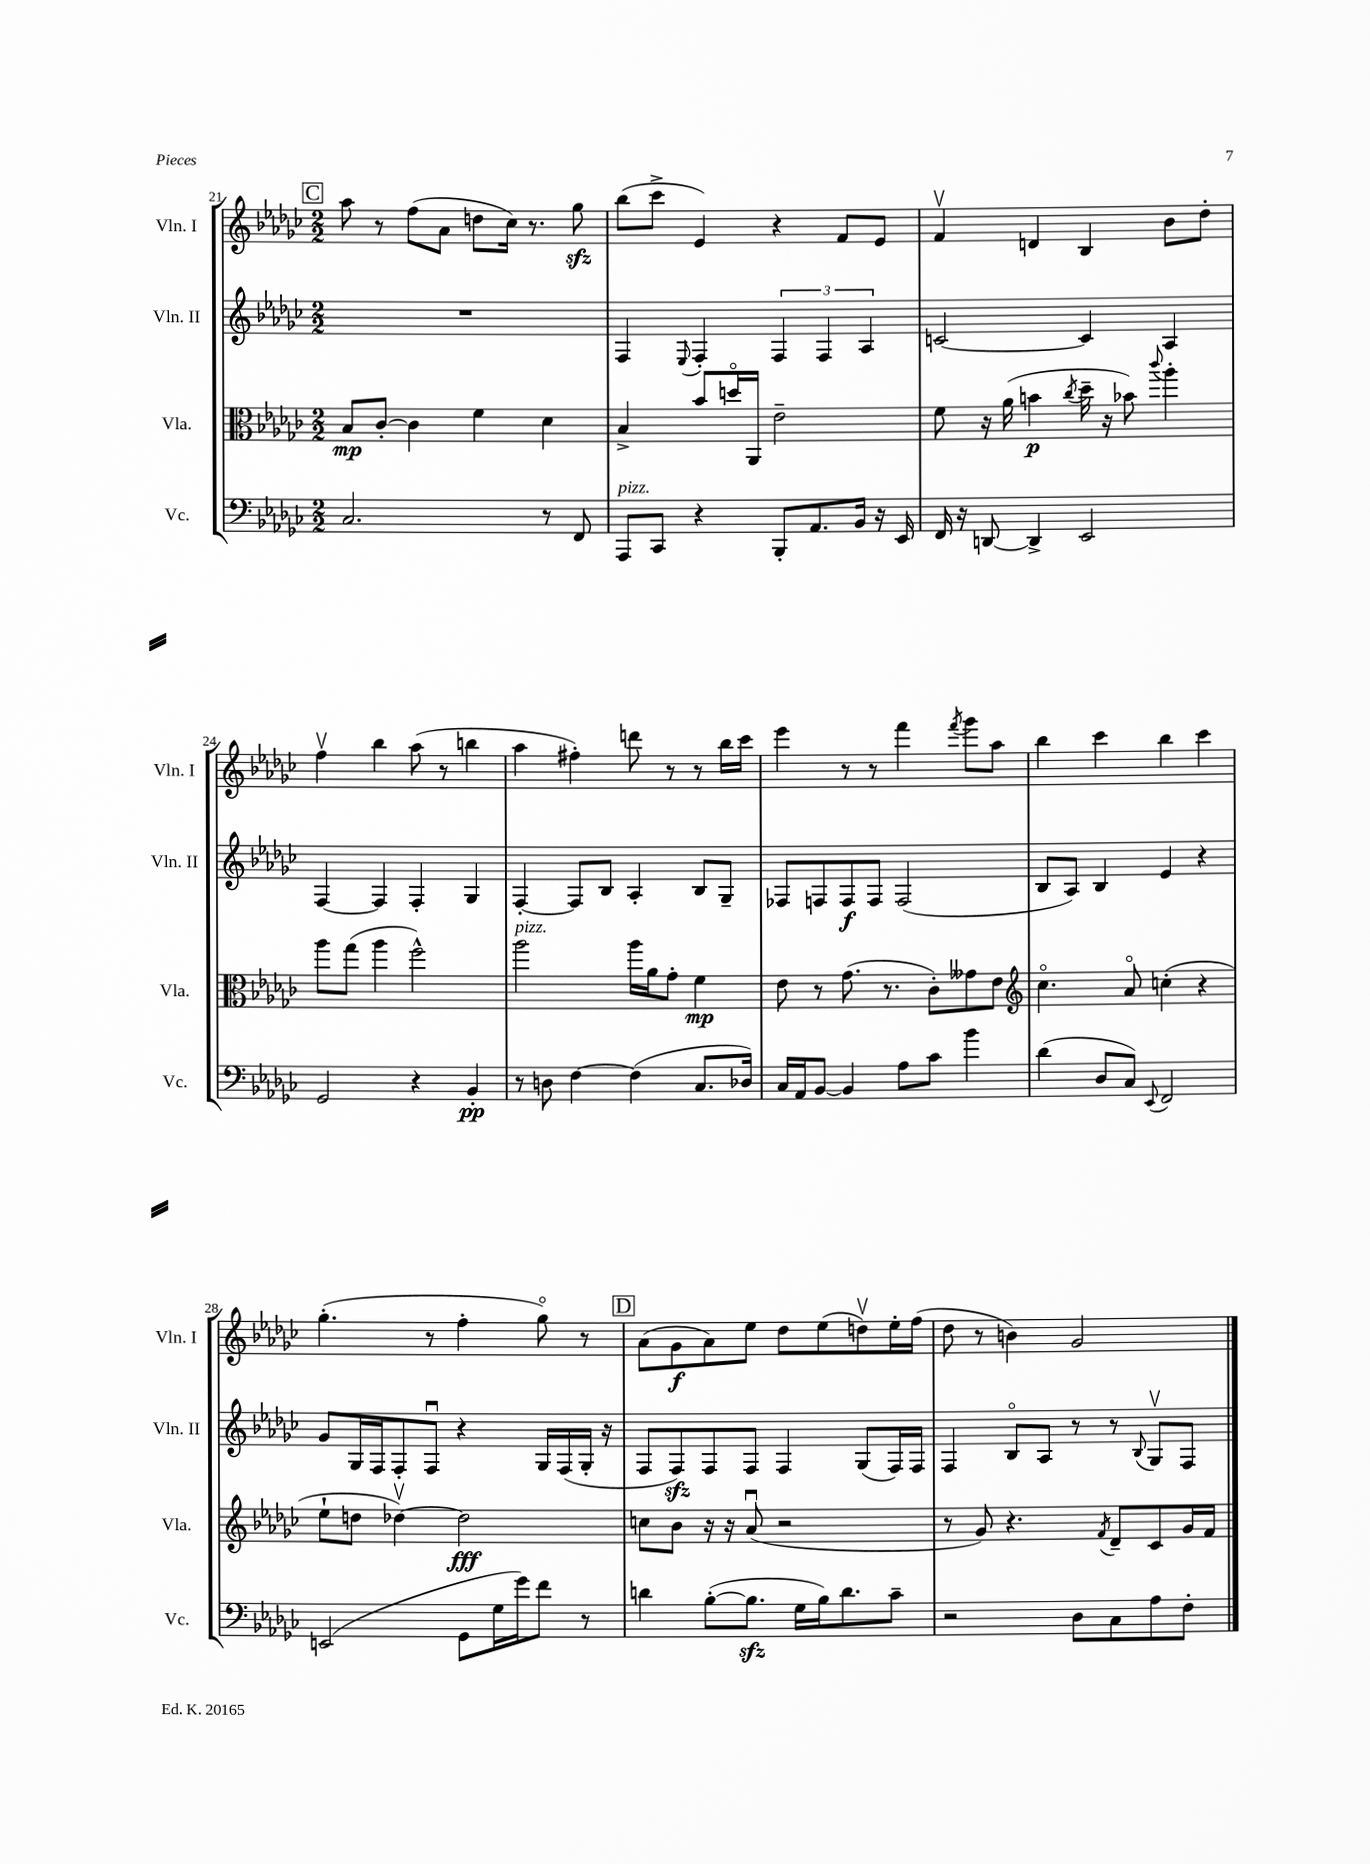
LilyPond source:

<<
\new StaffGroup <<
\new Staff = "s0" \with { instrumentName = "Vln. I" shortInstrumentName = "Vln. I" } {
    \clef treble \key ges \major \numericTimeSignature \time 2/2
    \mark \markup { \box "C" } aes''8 r8 f''8( aes'8 d''8 ces''16) r8. ges''8\sfz |
    bes''8( ces'''8-> ees'4) r4 f'8 ees'8 |
    f'4\upbow d'4 bes4 bes'8 des''8-. |
    f''4\upbow bes''4 aes''8( r8 b''4 |
    aes''4 fis''4-.) d'''8 r8 r8 bes''16 ces'''16 |
    ees'''4 r8 r8 f'''4 \acciaccatura { f'''8 } ges'''8 aes''8 |
    bes''4 ces'''4 bes''4 ces'''4 |
    ges''4.-.( r8 f''4-. ges''8\flageolet) r8 |
    \mark \markup { \box "D" } aes'8( ges'8\f aes'8) ees''8 des''8 ees''8( d''8\upbow) ees''16-. f''16( |
    des''8 r8 b'4) ges'2 \bar "|." |
}
\new Staff = "s1" \with { instrumentName = "Vln. II" shortInstrumentName = "Vln. II" } {
    \clef treble \key ges \major \numericTimeSignature \time 2/2
    \mark \markup { \box "C" } R1 |
    f4 \appoggiatura { ees8 } f4-. \tuplet 3/2 { f4 f4 aes4 } |
    c'2~ c'4 aes4 |
    f4~ f4 f4-. ges4 |
    f4~-. f8 bes8 aes4-. bes8 ges8-- |
    fes8 f8 f8\f f8 f2( |
    bes8 aes8) bes4 ees'4 r4 |
    ges'8 ges16 f16 f8-. f8\downbow r4 ges16 f16( ges16-. r16 |
    \mark \markup { \box "D" } f8 f8\sfz) f8 f8 f4 ges8( f16) f16 |
    f4 bes8\flageolet aes8 r8 r8 \appoggiatura { bes8 } ges8\upbow f8 \bar "|." |
}
\new Staff = "s2" \with { instrumentName = "Vla." shortInstrumentName = "Vla." } {
    \clef alto \key ges \major \numericTimeSignature \time 2/2
    \mark \markup { \box "C" } bes8\mp ces'8~-. ces'4 f'4 des'4 |
    bes4-> bes'8 d''16\flageolet aes,16 ees'2-- |
    f'8 r16 aes'16( b'4\p \acciaccatura { ces''8 } des''16-- r16 bes'8) \appoggiatura { ces'''8 } aes''4-. |
    aes''8 ges''8( aes''4 f''2-^) |
    aes''2^\markup { \italic "pizz." } aes''16 aes'16 ges'8-. f'4\mp |
    ees'8 r8 ges'8.( r8. ces'8-.) geses'8 ees'8 |
    \clef treble ces''4.\flageolet aes'8\flageolet c''4-.( r4 |
    ees''8-! d''8 des''4~\upbow) des''2\fff |
    \mark \markup { \box "D" } c''8 bes'8 r16 r16 aes'8\downbow( r2 |
    r8 ges'8) r4. \acciaccatura { f'8 } des'8-- ces'8 ges'16 f'16 \bar "|." |
}
\new Staff = "s3" \with { instrumentName = "Vc." shortInstrumentName = "Vc." } {
    \clef bass \key ges \major \numericTimeSignature \time 2/2
    \mark \markup { \box "C" } ces2. r8 f,8 |
    aes,,8^\markup { \italic "pizz." } ces,8 r4 bes,,8-. aes,8. bes,16 r16 ees,16 |
    f,16 r16 d,8~ d,4-> ees,2 |
    ges,2 r4 bes,4-.\pp |
    r8 d8 f4~ f4( ces8. des16) |
    ces16 aes,16 bes,8~ bes,4 aes8 ces'8 bes'4 |
    des'4( des8 ces8) \appoggiatura { ees,8 } f,2 |
    e,2( ges,8 ges16 ges'16) f'8 r8 |
    \mark \markup { \box "D" } d'4 bes8~-.( bes8.\sfz ges16 bes16) d'8. ces'8-- |
    r2 des8 ces8 aes8 f8-. \bar "|." |
}
>>
>>
\layout { \context { \Score currentBarNumber = #21 } }
